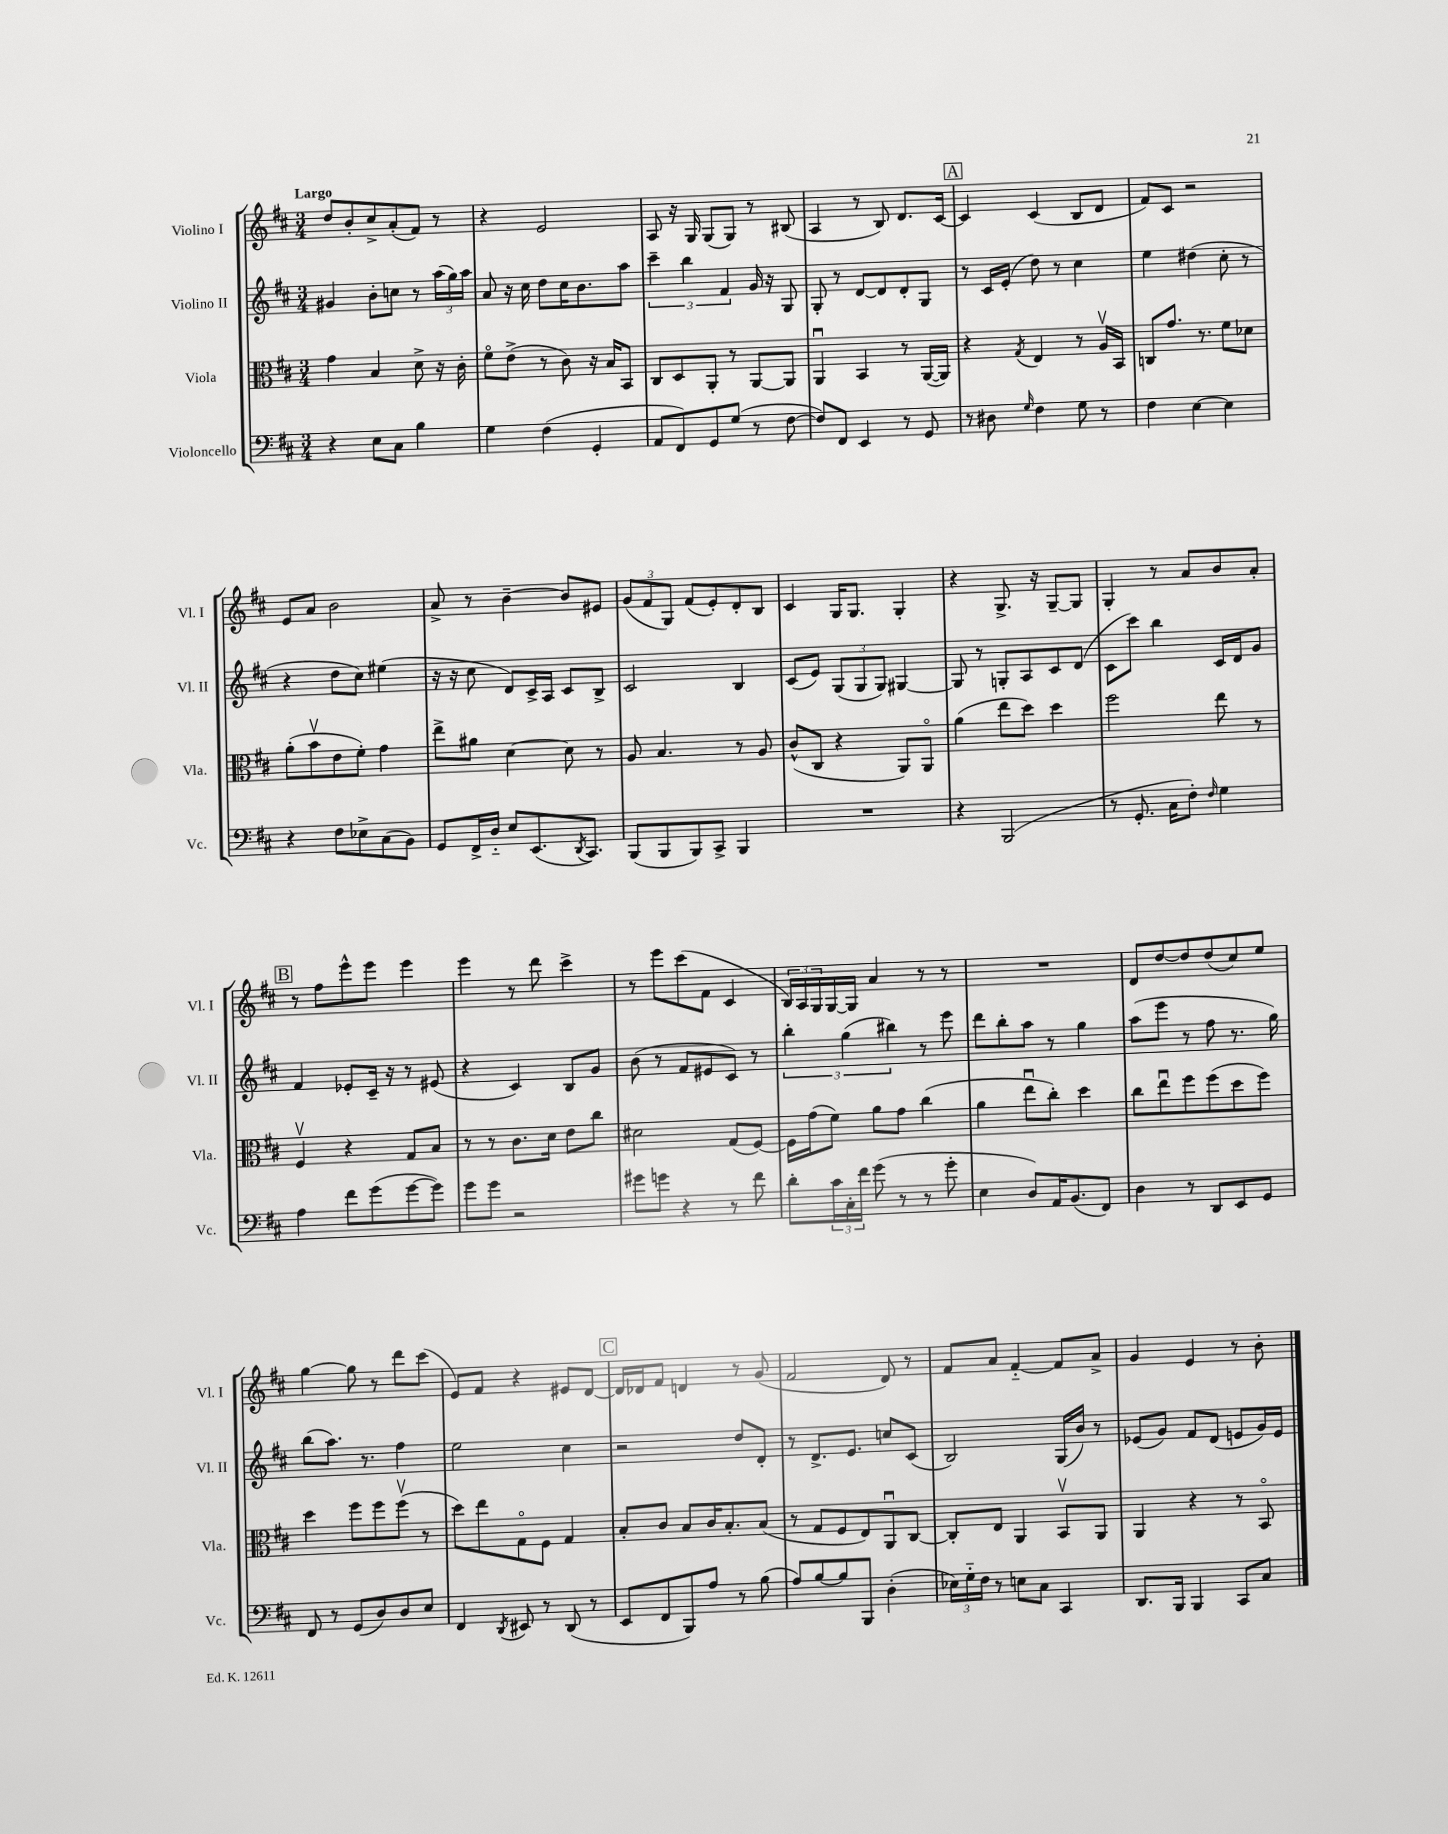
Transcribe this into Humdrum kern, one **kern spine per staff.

**kern	**kern	**kern	**kern
*staff4	*staff3	*staff2	*staff1
*clefF4	*clefC3	*clefG2	*clefG2
*k[f#c#]	*k[f#c#]	*k[f#c#]	*k[f#c#]
*M3/4	*M3/4	*M3/4	*M3/4
4r	4g\	4g#/	8dd/L
.	.	.	8b'/
8E\L	4B/	8b'\L	8cc#^/
8C#\J	.	8cc\J	(8a'/
4B\	8d^\	8r	8f#/J)
.	16r	(24aa\LL	8r
.	.	24gg\)	.
.	16c#'\	.	.
.	.	24aa\JJ	.
=	=	=	=
4G\	8f#o\L	8a/	4r
.	(8e^\J	16r	.
.	.	16cc#\	.
(4F#\	8r	8dd\L	2e/
.	8c#\)	16cc#\K	.
.	.	8.b\	.
4GG'/	16r	.	.
.	16B/LK	.	.
.	8BB/J	8aa\J	.
=	=	=	=
8AA/L	8C#/L	6ccc#~\	8A/
8FF#/)	8D/	.	16r
.	.	6bb\	.
.	.	.	16G/
8GG/	8AA'/J	.	(8G/L
.	.	6f#/	.
(8G/J	8r	.	8G/J)
8r	[8AA/L	16g/	8r
.	.	16r	.
[8F#\	8AA/]J	8G/	(8B#/
=	=	=	=
8F#/]L)	4AAu/	8G'/	4A/
8FF#/J	.	8r	.
4EE/	4BB/	[8d/L	8r
.	.	8d/]	8B/)
8r	8r	8d'/	8.d/L
8GG/	([16AA/LL	8G/J	.
.	16AA/]JJ)	.	[16c#/Jk
=	=	=	=
8r	4r	8r	4c#/]
8D#\	.	16c#/LL	.
.	.	(16e'/JJ	.
16qqG/	8qG/	.	.
4F#\	4E/	8dd\)	(4c#/
.	.	8r	.
8G\	8r	4cc#\	8B/L
8r	16Av/LL	.	8d/J
.	16BB/JJ	.	.
=	=	=	=
4F#\	8C/L	4ee\	8f#/L)
.	8.g/J	.	8c#/J
[4E\	.	(4dd#\	2r
.	8.r	.	.
4E\]	8f#\L	8cc#'\	.
.	8d-\J	8r	.
=	=	=	=
4r	(8a'\L	4r	8e/L
.	8bv\	.	8a/J
8F#\L	8e\	8dd\L	2b\
8E-^\	8f#'\J)	8cc#\J)	.
(8C#\	4g\	(4ee#\	.
8BB\J)	.	.	.
=	=	=	=
8GG/L	8ee^\L	16r	8a^/
.	.	16r	.
16FF#^/L	8a#\J	8cc#\	8r
16D'~/JJ	.	.	.
8E/L	[4d\	8d/L)	[4b~\
(8.EE/	.	16c#^/L	.
.	.	16A/JJ	.
.	8d\]	8c#/L	8b/]L
8qDD/	.	.	.
8.CC#/J)	.	.	.
.	8r	8B^/J	8e#/J
=	=	=	=
(8BBB/L	8A/	2c#/	(12g/L
.	.	.	12f#/
8BBB/	4.B/	.	.
.	.	.	12G/J)
8BBB/)	.	.	(8f#/L
8CC#^/J	.	.	8e'/)
4BBB/	8r	4B/	8d'/
.	8A/	.	8B/J
=	=	=	=
2.r	(8c#^^/L	(8c#/L	4c#/
.	8C#/J	8e/J)	.
.	4r	(12G/L	16G/LK
.	.	.	8.G/J
.	.	12G/	.
.	.	12G/J)	.
.	8AA/L)	[4G#/	4G'/
.	8AAo/J	.	.
=	=	=	=
4r	(4a\	8G#/]	4r
.	.	8r	.
(2BBB/	8ee\L	8G'/L	8.G^/
.	8dd\J)	8A/	.
.	.	.	16r
.	4dd\	8c#/	[8G~/L
.	.	(8d/J	8G/]J
=	=	=	=
8r	2ff#\	8c#\L	4G'/
8.GG'/	.	8ccc#\J)	.
.	.	4bb\	8r
16C#\LK	.	.	.
8F#'\J)	.	.	8a/L
16qqF#/	.	.	.
4G\	8ee\	16c#/LL	8b/
.	.	16d/J	.
.	8r	8g/J	8a'/J
=	=	=	=
4A\	4F#v/	4f#/	8r
.	.	.	8ff#\L
8f#\L	4r	8e-'/L	8eee^^\
(8g\	.	16c#~/Jk	8eee\J
.	.	16r	.
[8g\	8G/L	8r	4eee\
8g\]J)	8B/J	(8e#/	.
=	=	=	=
8g\L	8r	4r	4eee\
8g\J	8r	.	.
2r	8.c#\L	4c#/)	8r
.	.	.	8ddd\
.	16d\Jk	.	.
.	8e\L	8B/L	4ccc#^\
.	8cc#\J	8g/J	.
=	=	=	=
8g#\L	2d#\	(8b\	8r
8g\J	.	8r	8eee\L
4r	.	8f#/L	(8ccc#\
.	.	8e#/	8f#\J
8r	(8G/L	8c#/J)	4c#/
8f#\	[8F#/J)	8r	.
=	=	=	=
8d'\L	16F#\]LL	6bb'\	24B/LL)
.	.	.	24A/
.	(16g\J	.	.
.	.	.	24G/
24c#\L	8f#\J)	.	[16G/
24C#'\	.	(6gg\	.
.	.	.	16G/]JJ
24f#\JJ	.	.	.
(8g\	8a\L	.	4a/
.	.	6bb#\)	.
8r	8g\J	.	.
8r	(4cc#\	8r	8r
8g'\	.	8eee\	8r
=	=	=	=
4E\	4a\	8ddd\L	2.r
.	.	8bb'\	.
8D/L)	8eeu\L	8aa\J	.
16AA/K	8cc#'\J)	8r	.
(8.BB/	.	.	.
.	4dd\	4gg\	.
8FF#/J)	.	.	.
=	=	=	=
4D\	8cc#\L	(8aa\L	8d/L
.	8eeu\	8eee\J	[8dd/
8r	8ff#\	8r	8dd/]
8DD/L	(8ff#\	8ff#\	(8dd/
8EE/	8dd\	8.r	8cc#/)
8GG/J	8ff#\J)	.	8ee/J
.	.	16gg\)	.
=	=	=	=
8FF#/	4dd\	(8bb\L	[4gg\
8r	.	8.aa\J)	.
(8GG/L	8ff#\L	.	8gg\]
.	.	8.r	.
8D/)	8ff#\	.	8r
8D/	(8ff#v\J	4ff#\	8ddd\L
8E/J	8r	.	(8ccc#\J
=	=	=	=
4FF#/	8dd\L)	2ee\	8e/L)
.	8ee\	.	8f#/J
8qDD/	.	.	.
8EE#/	8Go\	.	4r
8r	8F#\J	.	.
(8DD/	4G/	4cc#\	8e#/L
8r	.	.	[8d/J
=	=	=	=
8EE/L	8B'/L	2r	16d/]LL
.	.	.	16d-/J
8FF#/	8c#/J	.	8f#/J
8BBB/)	8B/L	.	4d/
8A/J	16c#/K	.	.
.	8.B'/	.	.
8r	.	8dd/L	8r
(8B\	(8B/J	8d'/J	(8g/
=	=	=	=
8A/L)	8r	8r	2f#/
[8B/	8G/L	8.d^/L	.
8B/]	8F#/	.	.
.	.	8.e/J	.
8BBB/J	8E/)	.	.
(4D'\	8AAu/	8cc/L	8d/)
.	[8C#/J	(8c#/J	8r
=	=	=	=
24E-\LL)	8C#'/]L	2B/)	8f#/L
24G'~\	.	.	.
24F#\JJ	.	.	.
8r	8E/J	.	8a/J
8E\L	4AA/	.	[4f#'~/
8C#\J	.	.	.
4CC#/	8BBv/L	(16G/LL	8f#/]L
.	.	16b/JJ)	.
.	8AA/J	8r	8a^/J
=	=	=	=
8.DD/L	4AA/	(8e-/L	4g/
.	.	8g/J)	.
16BBB/Jk	.	.	.
4BBB/	4r	8f#/L	4e/
.	.	(8d/J	.
8CC#/L	8r	8e/L	8r
8C#/J	8BBo/	16g/L)	8b'\
.	.	16e/JJ	.
==	==	==	==
*-	*-	*-	*-
